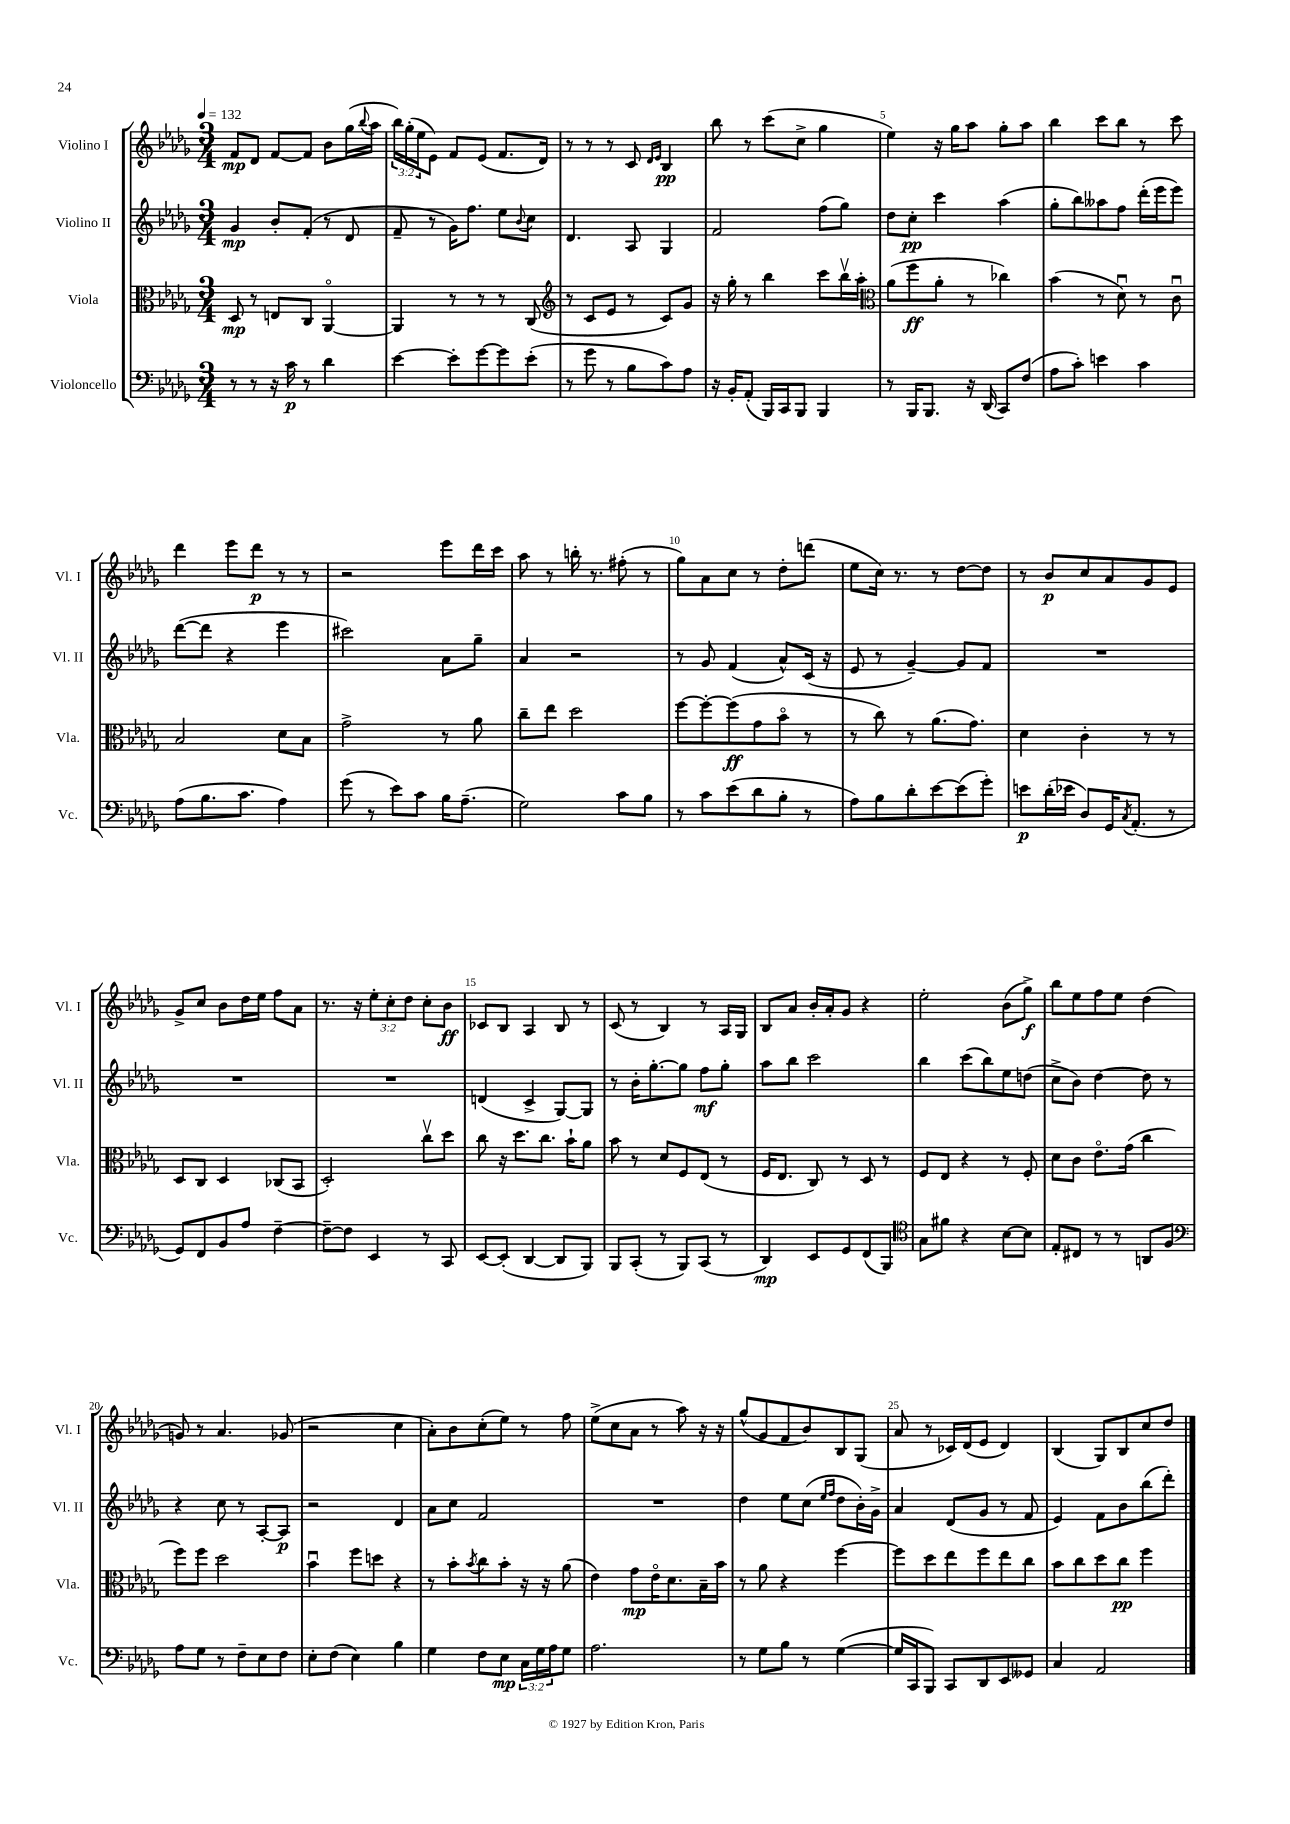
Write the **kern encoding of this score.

**kern	**kern	**kern	**kern
*staff4	*staff3	*staff2	*staff1
*clefF4	*clefC3	*clefG2	*clefG2
*k[b-e-a-d-g-]	*k[b-e-a-d-g-]	*k[b-e-a-d-g-]	*k[b-e-a-d-g-]
*M3/4	*M3/4	*M3/4	*M3/4
*MM132	*MM132	*MM132	*MM132
8r	8D-/	4g-/	8f/L
8r	8r	.	8d-/J
16r	8E/L	8b-'/L	[8f/L
16c\	.	.	.
8r	8C/J	(8f'/J	8f/]J
4d-\	[4AA-o/	8r	8b-\L
.	.	8d-/	(16gg-\L
.	.	.	8qqbb-/
.	.	.	16aa-\JJ
=	=	=	=
[4e-\	4AA-/]	8f~/	24bb-\LL)
.	.	.	(24gg-'\
.	.	.	24ee-\J
.	.	8r	8e-\J)
8e-'\]L	8r	16g-\LK)	8f/L
.	.	8.ff\J	.
[8g-\	8r	.	(8e-/J
8g-\]	8r	8ee-\L	8.f/L
.	.	8qqb-/	.
(8e-'\J	(8C/	8cc\J	.
.	.	.	16d-/Jk)
=	=	=	=
*	*clefG2	*	*
8r	8r	4.d-/	8r
8g-\	8c/L	.	8r
8r	8e-/J	.	8r
8B-\L	8r	8A-/	8c/
.	.	.	16qqd-/LL
.	.	.	16qqe-/JJ
8c\)	8c/L)	4G-/	4B-/
8A-\J	8g-/J	.	.
=	=	=	=
16r	16r	2f/	8bb-\
16BB-'/LK	16gg-'\	.	.
(8AA-'/J	8r	.	8r
16BBB-/LL)	4bb-\	.	(8ccc\L
16CC/J	.	.	.
8BBB-/J	.	.	8cc^\J
4BBB-/	8ccc\L	(8ff\L	4gg-\
.	16bb-v\L	8gg-\J)	.
.	16aa-'\JJ	.	.
=	=	=	=
*	*clefC3	*	*
8r	(8a-\L	8dd-\L	4ee-\)
16BBB-/LK	8ff\	8cc'\J	.
8.BBB-/J	.	.	.
.	8a-'\J	4ccc\	16r
.	.	.	16gg-\LK
16r	8r	.	8aa-\J
(16DD-/	.	.	.
8CC/L)	4cc-\)	(4aa-\	8gg-'\L
(8F/J	.	.	8aa-\J
=	=	=	=
8A-\L	(4b-\	8gg-'\L	4bb-\
8c'\J)	.	8bb-\)	.
4e\	8r	8aa--\	8ccc\L
.	8d-u\)	8ff\J	8bb-\J
4c\	8r	(16ddd-'\LL	8r
.	.	16eee-\J	.
.	8cu\	8eee-\J)	8ccc\
=	=	=	=
(8A-\L	2B-/	([8ddd-\L	4ddd-\
8.B-\	.	8ddd-\]J	.
.	.	4r	8eee-\L
8.c\J	.	.	.
.	.	.	8ddd-\J
4A-\)	8d-\L	4eee-\	8r
.	8B-\J	.	8r
=	=	=	=
(8g-\	2g-^\	2ccc#\)	2r
8r	.	.	.
8e-\L)	.	.	.
8c\J	.	.	.
16B-\LK	8r	8a-\L	8eee-\L
(8.A-~\J	.	.	.
.	8a-\	8gg-~\J	16ddd-\L
.	.	.	16ccc\JJ
=	=	=	=
2G-\)	8cc~\L	4a-/	8aa-\
.	8ee-\J	.	8r
.	2dd-\	2r	16bb'\
.	.	.	8.r
8c\L	.	.	(8ff#'\
8B-\J	.	.	8r
=	=	=	=
8r	[8ff\L	8r	8gg-\L)
8c\L	8ff'\_	8g-/	8a-\
(8e-\	(8ff\]	(4f/	8cc\J
8d-\	8g-\	.	8r
8B-'\J	8b-o\J	8a-^^/L)	8dd-'\L
8r	8r	(16c/Jk	(8ddd\J
.	.	16r	.
=	=	=	=
8A-\L)	8r	8e-/	8ee-\L
8B-\	8cc\)	8r	16cc\Jk)
.	.	.	8.r
8d-'\	8r	[4g-~/)	.
[8e-\	(8.a-\L	.	8r
(8e-\]	.	8g-/]L	[8dd-\L
.	8.g-\J)	.	.
8g-'\J)	.	8f/J	8dd-\]J
=	=	=	=
8e\L	4d-\	2.r	8r
(16d-'\L	.	.	8b-/L
16e-\JJ	.	.	.
8D-/L)	4c'\	.	8cc/
16GG-/K	.	.	8a-/
8qC/	.	.	.
(8.AA-'/J	.	.	.
.	8r	.	8g-/
8r	8r	.	8e-/J
=	=	=	=
8GG-/L)	8D-/L	2.r	8g-^/L
8FF/	8C/J	.	8cc/J
8BB-/	4D-/	.	8b-\L
8A-/J	.	.	16dd-\L
.	.	.	16ee-\JJ
[4F~\	(8C-/L	.	8ff\L
.	8BB-/J	.	8a-\J
=	=	=	=
8F~\_L	2D-'/)	2.r	8.r
8F\]J	.	.	.
.	.	.	16r
4EE-/	.	.	12ee-'\L
.	.	.	12cc'\
.	.	.	12dd-\J
8r	8ccv\L	.	8cc'\L
8CC/	8dd-\J	.	8b-\J
=	=	=	=
[8EE-/L	8cc\	(4d/	8c-/L
(8EE-'/]J	16r	.	8B-/J
.	8.dd-\L	.	.
[4DD-/	.	4c^/	4A-/
.	8.cc\J	.	.
8DD-/]L	.	[8G-/L)	8B-/
.	16b-`\LK	.	.
8BBB-/J)	8a-\J	8G-/]J	8r
=	=	=	=
8BBB-/L	8b-\	8r	(8c/
(8CC'/J	8r	16b-'\LK	8r
.	.	[8.gg-'\	.
8r	8d-/L	.	4B-/)
8BBB-/L)	8F/	8gg-\]J	.
(8CC/J	(8E-/J	8ff\L	8r
8r	8r	8gg-'\J	16A-/LL
.	.	.	16G-/JJ
=	=	=	=
4DD-/)	16F/LK	8aa-\L	8B-/L
.	8.E-/J	.	.
.	.	8bb-\J	8a-/J
8EE-/L	8C/)	2ccc\	16b-'/LL
.	.	.	16a-'/J
8GG-/	8r	.	8g-/J
(8FF/	8D-/	.	4r
8BBB-/J)	8r	.	.
=	=	=	=
*clefC4	*	*	*
8G-\L	8F/L	4bb-\	2ee-'\
8f#\J	8E-/J	.	.
4r	4r	(8ccc\L	.
.	.	8bb-\)	.
[8B-\L	8r	8ee-\	(8b-\L
8B-\]J	8F'/	(8dd\J	8gg-^\J)
=	=	=	=
8E-'/L	8d-\L	8cc^\L	8bb-\L
8C#/J	8c\J	8b-\J)	8ee-\
8r	8.e-o\L	[4dd-\	8ff\
8r	.	.	8ee-\J
.	(16g-\Jk	.	.
8AA/L	4cc\	8dd-\]	(4dd-\
8F/J	.	8r	.
=	=	=	=
*clefF4	*	*	*
8A-\L	8ff\L)	4r	8g/)
8G-\J	8ff\J	.	8r
8r	2dd-\	8cc\	4.a-/
8F~\L	.	8r	.
8E-\	.	[8A-'/L	.
8F\J	.	8A-/]J	(8g-/
=	=	=	=
8E-'\L	4b-u\	2r	2r
(8F\J	.	.	.
4E-\)	8ff\L	.	.
.	8dd\J	.	.
4B-\	4r	4d-/	4cc\
=	=	=	=
4G-\	8r	8a-\L	8a-'\L)
.	8b-'\L	8cc\J	8b-\
.	8qb-/	.	.
8F\L	8cc\	2f/	(8cc'\
8E-\J	8b-'\J	.	8ee-\J)
24C\LL	16r	.	8r
24G-\	.	.	.
.	16r	.	.
24A-\J	.	.	.
8G-\J	(8a-\	.	8ff\
=	=	=	=
2.A-\	4e-\)	2.r	(8ee-^\L
.	.	.	8cc\
.	8g-\L	.	8a-\J
.	16e-o\K	.	8r
.	8.d-\	.	.
.	.	.	8aa-\)
.	16B-~\L	.	16r
.	16b-\JJ	.	16r
=	=	=	=
8r	8r	4dd-\	(8gg-^^/L
8G-\L	8a-\	.	8g-/
8B-\J	4r	8ee-\L	8f/
8r	.	(8cc\J	8b-/)
.	.	16qqee-/LL	.
.	.	16qqff/JJ	.
([4G-\	[4ff\	8dd-\L	8B-/
.	.	16b-'\L)	(8G-/J
.	.	16g-^\JJ	.
=	=	=	=
16G-/]LL	8ff\]L	4a-/	8a-/
16CC/J	.	.	.
8BBB-/J)	8dd-\	.	8r
8CC/L	8ee-\	(8d-/L	16c-/LL)
.	.	.	(16d-/J
8DD-/	8ff\	8g-/J	8e-/J
8EE-/	8ee-\	8r	4d-/)
8GG--/J	8cc\J	8f/	.
=	=	=	=
4C/	8b-\L	4e-/)	(4B-/
.	8cc\	.	.
2AA-/	8dd-\	8f\L	8G-/L)
.	8cc\J	8b-\	8B-/
.	4ff\	(8bb-\	8cc/
.	.	8ddd-'\J)	8dd-/J
==	==	==	==
*-	*-	*-	*-
